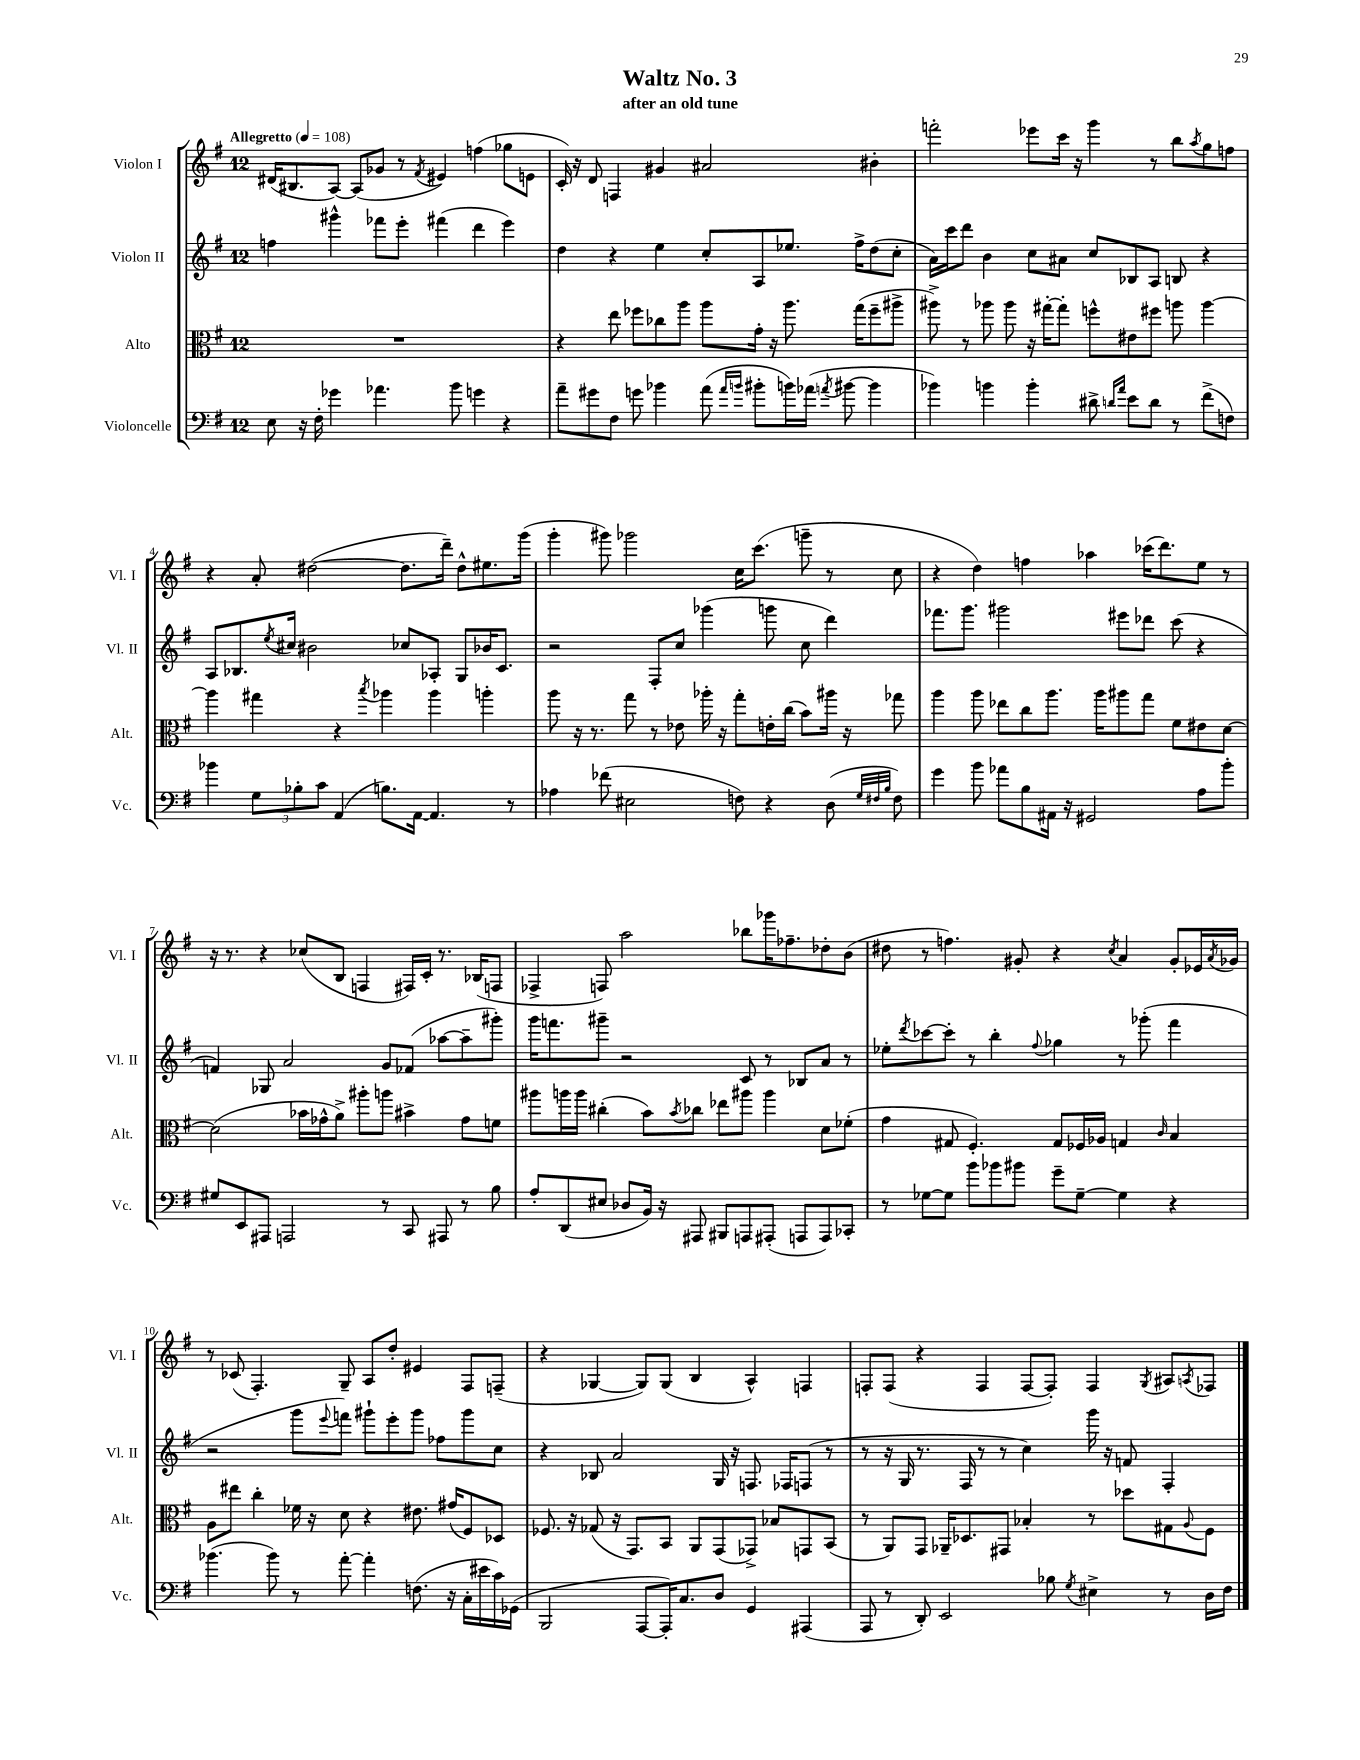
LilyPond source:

\header { title = "Waltz No. 3" subtitle = "after an old tune" }
<<
\new StaffGroup <<
\new Staff = "s0" \with { instrumentName = "Violon I" shortInstrumentName = "Vl. I" } {
    \clef treble \key g \major \once \override Staff.TimeSignature.style = #'single-digit \time 12/8 \tempo "Allegretto" 4 = 108
    dis'16( bis8. a8~) a8( ges'8 r8 \acciaccatura { fis'8 } eis'4) f''4( ges''8 e'8 |
    c'16-.) r16 d'8 f4 gis'4 ais'2 bis'4-. |
    f'''2-. ees'''8 c'''16 r16 g'''4 r8 b''8 \acciaccatura { a''8 } g''8 f''8 |
    r4 a'8-. dis''2~( dis''8. d'''16--) dis''8-^ eis''8. g'''16( |
    g'''4-. gis'''8) ges'''2 c''16 c'''8.( g'''8-- r8 c''8 |
    r4 d''4) f''4 aes''4 ces'''16( d'''8.) e''8 r8 |
    r16 r8. r4 ces''8( b8 f4 fis16) c'16-. r8. bes16( f8 |
    fes4-> f8) a''2 bes''8 ges'''16 fes''8.-- des''8-. b'8( |
    dis''8 r8 f''4.) gis'8-. r4 \acciaccatura { c''8 } a'4 gis'8-. ees'16 \acciaccatura { a'8 } ges'16 |
    r8 ces'8( fis4.-.) g8-- a8 d''8-. eis'4 fis8 f8--( |
    r4 ges4~ ges8) ges8( b4 a4-^) f4 |
    f8-. f8( r4 f4 f8~ f8-.) f4 \acciaccatura { g8 } ais8 \acciaccatura { a8 } fes8 \bar "|." |
}
\new Staff = "s1" \with { instrumentName = "Violon II" shortInstrumentName = "Vl. II" } {
    \clef treble \key g \major \once \override Staff.TimeSignature.style = #'single-digit \time 12/8
    f''4 gis'''4-^ fes'''8 e'''8-. fis'''4( d'''4 e'''4) |
    d''4 r4 e''4 c''8-. a8 ees''8. fis''16-> d''8( c''8-. |
    a'16) c'''16 d'''8 b'4 c''8 ais'8 c''8 bes8 a8 b8 r4 |
    a8 bes8. \acciaccatura { e''8 } cis''16 bis'2 ces''8 aes8-. g8 bes'16 c'8. |
    r2 fis8-. c''8 ges'''4( g'''8 c''8 d'''4) |
    fes'''8. g'''8. gis'''2 eis'''8 des'''8 c'''8( r4 |
    f'4) ges8 a'2 g'8 fes'8( aes''8~ aes''8-- gis'''8-.) |
    g'''16 f'''8. gis'''8-- r2 c'8 r8 bes8 a'8 r8 |
    ees''8-. \acciaccatura { d'''8 } ces'''8~ ces'''8-. r8 b''4-. \appoggiatura { fis''8 } ges''4 r8 ges'''8-.( fis'''4 |
    r2 g'''8 \appoggiatura { e'''8 } f'''8) gis'''8-! e'''8-. gis'''8 fes''8 gis'''8 c''8 |
    r4 bes8 a'2 g16 r16 f8. fes16 f8( r8 |
    r8 r16 g16 r8. fis16 r8 r8 c''4) g'''16 r16 f'8 fis4-. \bar "|." |
}
\new Staff = "s2" \with { instrumentName = "Alto" shortInstrumentName = "Alt." } {
    \clef alto \key g \major \once \override Staff.TimeSignature.style = #'single-digit \time 12/8
    R1. |
    r4 e''8 fes''8 ces''8 a''8 a''8 g'16-. r16 a''8. g''16( fes''8-- ais''8-> |
    ais''8->) r8 aes''8 aes''8 r16 gis''16~-. gis''8-. f''8-^ eis'8 fis''8 a''8 a''4~ |
    a''4 gis''4 r4 \acciaccatura { b''8 } aes''4 aes''4 a''4-. |
    a''8 r16 r8. g''8 r8 ees'8 aes''16-. r16 g''8-. e'16-. c''16( b'8) ais''16 r16 ges''8 |
    a''4 a''8 ees''8 c''8 a''8. a''16 ais''8 g''8 fis'8 eis'8 d'8~ |
    d'2( bes'16 ges'16-^ a'8->) ais''8-. a''8 bis'4-> ges'8 f'8 |
    ais''8 a''16 a''16 cis''4-.( b'8) \acciaccatura { b'8 } ces''8 ees''8 ais''8 ais''4 d'8 fes'8-.( |
    g'4 gis8 fis4.-.) gis8 fes16 aes16 g4 \grace { c'16 } b4 |
    a8 eis''8 c''4-. fes'16 r16 d'8 r4 eis'8. gis'16( fis8) des8 |
    fes8. r16 ges8( r16 g,8.) b,8 a,8 g,8( ges,8->) bes8 g,8 b,8( |
    r8 a,8) g,8 aes,16-- des8. gis,8 bes4-. r8 des''8 gis8 \appoggiatura { a8 } fis8 \bar "|." |
}
\new Staff = "s3" \with { instrumentName = "Violoncelle" shortInstrumentName = "Vc." } {
    \clef bass \key g \major \once \override Staff.TimeSignature.style = #'single-digit \time 12/8
    e8 r16 fis16-. ges'4 aes'4. b'8 g'4 r4 |
    a'8-- gis'8 fis8 g'8 bes'4 a'8( \grace { a'16 b'16 } bis'8-. b'16) aes'16( \acciaccatura { a'8 } bis'8~ bis'4 |
    bes'4) b'4 b'4-. dis'8-> \grace { d'16 a'16 } e'8 d'8 r8 fis'8->( f8) |
    bes'4 \tuplet 3/2 { g8 bes8-. c'8 } a,4( b8.) a,16~ a,4. r8 |
    aes4 fes'8( eis2 f8) r4 d8( \grace { g32 fis32 b32 } fis8) |
    g'4 b'8 aes'8 b8 ais,16 r16 gis,2 a8 b'8-. |
    gis8 e,8 ais,,8 a,,2 r8 c,8 ais,,8 r8 b8 |
    a8-. d,8( eis8 des8 b,16) r16 ais,,8 bis,,8 a,,8 ais,,8-.( a,,8 a,,8) ces,8-. |
    r8 ges8~ ges8 b'8 bes'8 bis'8 g'8-- ges8~-- ges4 r4 |
    bes'4.( bes'8) r8 a'8~-. a'4-. f8.( r16 c16-. eis'16 c'16) ges,16( |
    b,,2 a,,8~ a,,16-.) c8. d8 g,4 ais,,4( |
    a,,8 r8 d,8-.) e,2 bes8 \acciaccatura { g8 } eis4-> r8 d16 fis16 \bar "|." |
}
>>
>>
